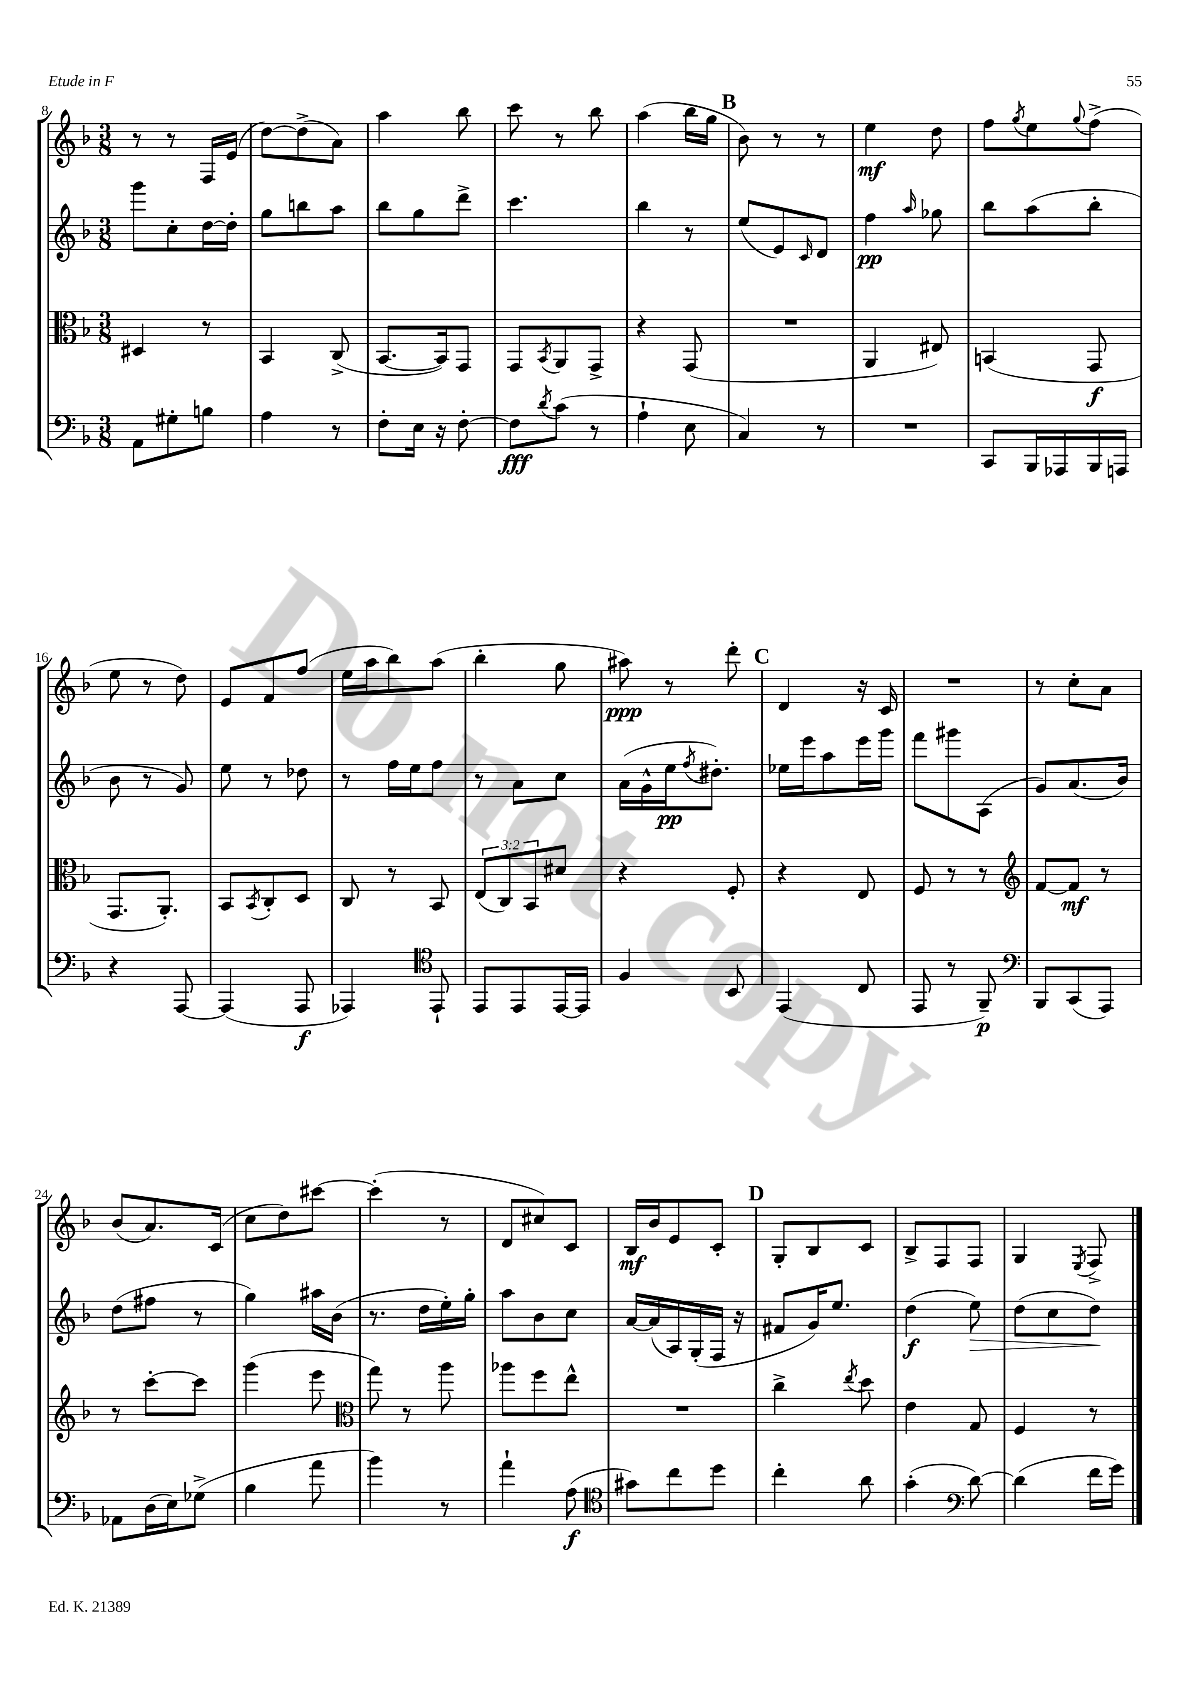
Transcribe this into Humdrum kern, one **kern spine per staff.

**kern	**dynam	**kern	**dynam	**kern	**dynam	**kern	**dynam
*part4	*part4	*part3	*part3	*part2	*part2	*part1	*part1
*staff4	*staff4	*staff3	*staff3	*staff2	*staff2	*staff1	*staff1
*clefF4	*	*clefC3	*	*clefG2	*	*clefG2	*
*k[b-]	*	*k[b-]	*	*k[b-]	*	*k[b-]	*
*M3/8	*	*M3/8	*	*M3/8	*	*M3/8	*
=8	=8	=8	=8	=8	=8	=8	=8
8AA\L	.	4D#X/	.	8ggg\L	.	8r	.
8G#X'\	.	.	.	8cc'\	.	8r	.
8Bn\J	.	8r	.	[16dd\L	.	16F/LL	.
.	.	.	.	16dd'\JJ]	.	(16e/JJ	.
=9	=9	=9	=9	=9	=9	=9	=9
4A\	.	4BB-/	.	8gg\L	.	[8dd\L)	.
.	.	.	.	8bbn\	.	(8dd^\]	.
8r	.	(8C^/	.	8aa\J	.	8a\J)	.
=10	=10	=10	=10	=10	=10	=10	=10
8F'\L	.	[8.BB-/L	.	8bb-\L	.	4aa\	.
16E\Jk	.	.	.	8gg\	.	.	.
16r	.	16BB-/k])	.	.	.	.	.
[8F'\	.	8GG/J	.	8ddd^\J	.	8bb-\	.
=11	=11	=11	=11	=11	=11	=11	=11
8F\L]	fff	8GG/L	.	4.ccc\	.	8ccc\	.
8qd/	.	8qBB-/	.	.	.	.	.
(8c\J	.	8AA/	.	.	.	8r	.
8r	.	8GG^/J	.	.	.	8bb-\	.
=12	=12	=12	=12	=12	=12	=12	=12
4A`\	.	4r	.	4bb-\	.	(4aa\	.
8E\	.	(8GG/	.	8r	.	16bb-\LL	.
.	.	.	.	.	.	16gg\JJ	.
!!LO:REH:place=s1:t=B
=13	=13	=13	=13	=13	=13	=13	=13
4C/)	.	4.r	.	(8ee/L	.	8b-\)	.
.	.	.	.	8e/)	.	8r	.
.	.	.	.	16qqc/	.	.	.
8r	.	.	.	8d/J	.	8r	.
=14	=14	=14	=14	=14	=14	=14	=14
4.r	.	4AA/	.	4ff\	pp	4ee\	mf
.	.	.	.	16qqaa/	.	.	.
.	.	8E#X/)	.	8gg-X\	.	8dd\	.
=15	=15	=15	=15	=15	=15	=15	=15
8CC/L	.	(4BBn/	.	8bb-\L	.	8ff\L	.
.	.	.	.	.	.	8qgg/	.
16BBB-/L	.	.	.	(8aa\	.	8ee\	.
16AAA-X/	.	.	.	.	.	.	.
.	.	.	.	.	.	8qqgg/	.
16BBB-/	.	8GG/	f	8bb-'\J	.	(8ff^\J	.
16AAAn/JJ	.	.	.	.	.	.	.
!!LO:LB:g=z
=16	=16	=16	=16	=16	=16	=16	=16
4r	.	8.GG/L	.	8b-\	.	8ee\	.
.	.	.	.	8r	.	8r	.
.	.	8.AA'/J)	.	.	.	.	.
[8AAA/	.	.	.	8g/)	.	8dd\)	.
=17	=17	=17	=17	=17	=17	=17	=17
(4AAA/]	.	8BB-/L	.	8ee\	.	8e/L	.
.	.	8qBB-/	.	.	.	.	.
.	.	8C'/	.	8r	.	8f/	.
8AAA/	f	8D/J	.	8dd-X\	.	(8ff/J	.
=18	=18	=18	=18	=18	=18	=18	=18
4AAA-X/)	.	8C/	.	8r	.	16ee\LL	.
.	.	.	.	.	.	16aa\J	.
.	.	8r	.	16ff\LL	.	8bb-\)	.
.	.	.	.	16ee\J	.	.	.
*clefC4	*	*	*	*	*	*	*
8EE`/	.	8BB-/	.	8ff\J	.	(8aa\J	.
=19	=19	=19	=19	=19	=19	=19	=19
8EE/L	.	(12E/L	.	8r	.	4bb-'\	.
.	.	12C/)	.	.	.	.	.
8EE/	.	.	.	8a\L	.	.	.
.	.	12BB-/	.	.	.	.	.
[16EE/L	.	8d#X/J	.	8cc\J	.	8gg\	.
16EE/JJ]	.	.	.	.	.	.	.
=20	=20	=20	=20	=20	=20	=20	=20
4F/	.	4r	.	(16a\LL	.	8aa#X\)	ppp
.	.	.	.	16g^^\	.	.	.
.	.	.	.	16ee\J	pp	8r	.
.	.	.	.	8qff/	.	.	.
.	.	.	.	8.dd#X'\J)	.	.	.
8BB-/	.	8F'/	.	.	.	8ddd'\	.
!!LO:REH:place=s1:t=C
=21	=21	=21	=21	=21	=21	=21	=21
(4EE/	.	4r	.	16ee-X\LL	.	4d/	.
.	.	.	.	16eee\J	.	.	.
.	.	.	.	8aa\	.	.	.
8C/	.	8E/	.	16eee\L	.	16r	.
.	.	.	.	16ggg\JJ	.	16c/	.
=22	=22	=22	=22	=22	=22	=22	=22
8EE/	.	8F/	.	8fff\L	.	4.r	.
8r	.	8r	.	8ggg#X\	.	.	.
8FF~/)	p	8r	.	(8A\J	.	.	.
=23	=23	=23	=23	=23	=23	=23	=23
*clefF4	*	*clefG2	*	*	*	*	*
8BBB-/L	.	[8f/L	.	8g/L)	.	8r	.
(8CC/	.	8f/J]	mf	(8.a/	.	8cc'\L	.
8AAA/J)	.	8r	.	.	.	8a\J	.
.	.	.	.	16b-/Jk)	.	.	.
!!LO:LB:g=z
=24	=24	=24	=24	=24	=24	=24	=24
8AA-X\L	.	8r	.	(8dd\L	.	(8b-/L	.
(16D\L	.	[8ccc'\L	.	8ff#X\J	.	8.a/)	.
16E\J)	.	.	.	.	.	.	.
(8G-X^\J	.	8ccc\J]	.	8r	.	.	.
.	.	.	.	.	.	(16c/Jk	.
=25	=25	=25	=25	=25	=25	=25	=25
4B-\	.	(4ggg\	.	4gg\)	.	8cc\L	.
.	.	.	.	.	.	8dd\)	.
8a\	.	8eee\	.	16aa#X\LL	.	[8ccc#X\J	.
.	.	.	.	(16b-\JJ	.	.	.
=26	=26	=26	=26	=26	=26	=26	=26
*	*	*clefC3	*	*	*	*	*
4b-\)	.	8gg\)	.	8.r	.	(4ccc#'\]	.
.	.	8r	.	.	.	.	.
.	.	.	.	16dd\LL	.	.	.
8r	.	8aa\	.	16ee'\)	.	8r	.
.	.	.	.	16gg'\JJ	.	.	.
=27	=27	=27	=27	=27	=27	=27	=27
4a`\	.	8aa-X\L	.	8aa\L	.	8d/L	.
.	.	8ff\	.	8b-\	.	8cc#X/)	.
(8A\	f	8ee^^\J	.	8cc\J	.	8c/J	.
=28	=28	=28	=28	=28	=28	=28	=28
*clefC4	*	*	*	*	*	*	*
8g#X\L)	.	4.r	.	[16a/LL	.	16B-/LL	mf
.	.	.	.	(16a/]	.	16b-/J	.
8cc\	.	.	.	16A/)	.	8e/	.
.	.	.	.	(16G'/	.	.	.
8dd\J	.	.	.	16F/JJ	.	8c'/J	.
.	.	.	.	16r	.	.	.
!!LO:REH:place=s1:t=D
=29	=29	=29	=29	=29	=29	=29	=29
4cc'\	.	4cc^\	.	8f#X/L	.	8G'/L	.
.	.	.	.	16g/K)	.	8B-/	.
.	.	.	.	8.ee/J	.	.	.
.	.	8qee/	.	.	.	.	.
8a\	.	8dd\	.	.	.	8c/J	.
=30	=30	=30	=30	=30	=30	=30	=30
(4g'\	.	4e\	.	(4dd\	f	8B-^/L	.
.	.	.	.	.	.	8F/	.
*clefF4	*	*	*	*	*	*	*
!	!	!	!	!	!LO:HP:b	!	!
[8d\)	.	8G/	.	8ee\)	>	8F/J	.
=31	=31	=31	=31	=31	=31	=31	=31
(4d\]	.	4F/	.	(8dd\L	.	4G/	.
.	.	.	.	8cc\	.	.	.
.	.	.	.	.	.	8qE/	.
16f\LL	.	8r	.	8dd\J)	.	8F^/	.
16g\JJ)	.	.	.	.	.	.	.
.	.	.	.	.	]	.	.
==	==	==	==	==	==	==	==
*-	*-	*-	*-	*-	*-	*-	*-
